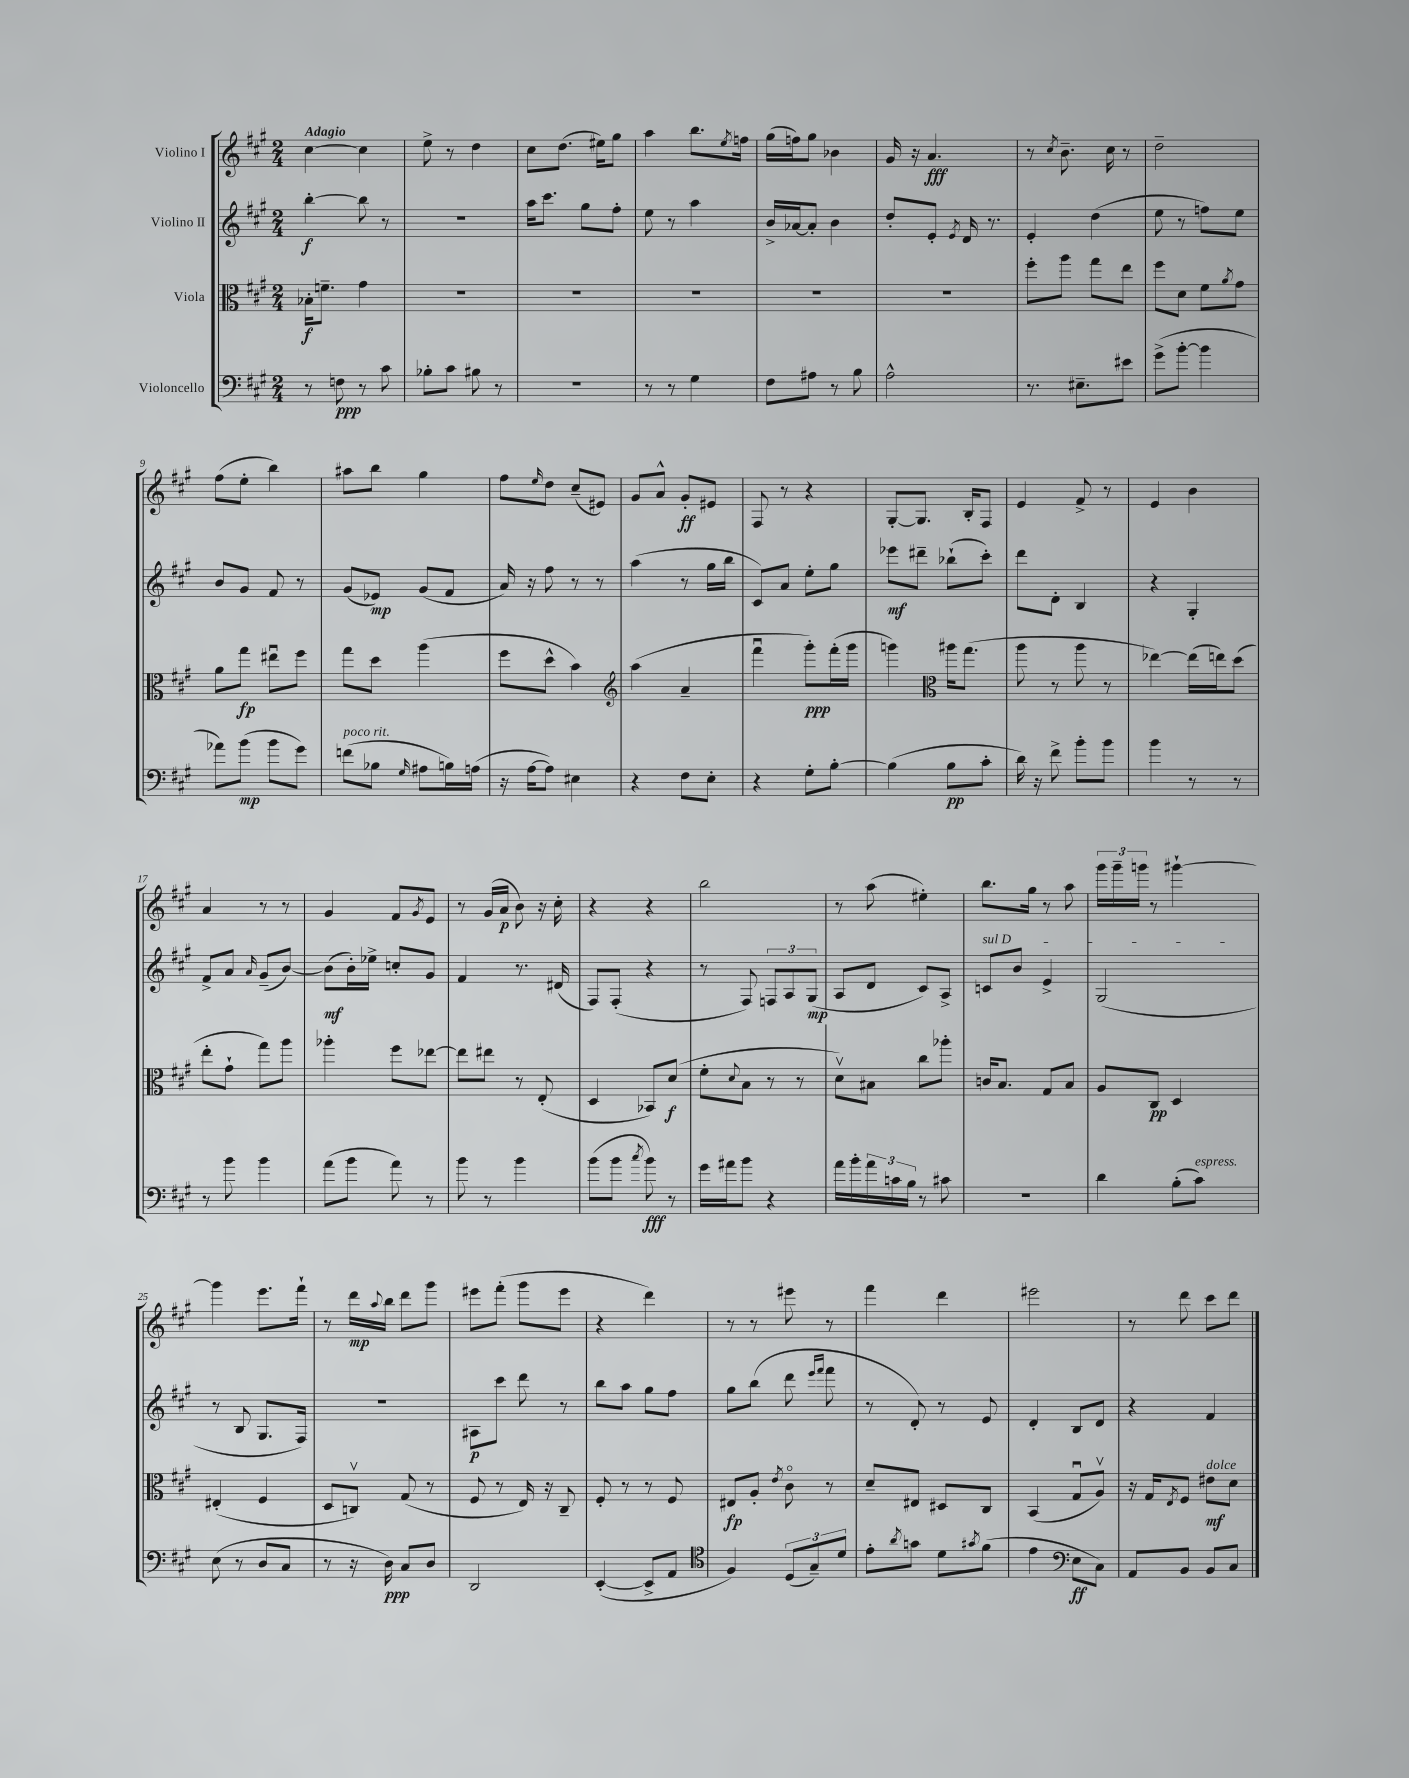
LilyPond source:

<<
\new StaffGroup <<
\new Staff = "s0" \with { instrumentName = "Violino I" } {
    \clef treble \key a \major \numericTimeSignature \time 2/4 \tempo "Adagio"
    cis''4~ cis''4 |
    e''8-> r8 d''4 |
    cis''8 d''8.( eis''16) gis''8 |
    a''4 b''8. \acciaccatura { e''8 } f''16 |
    gis''16( f''16) gis''8 bes'4 |
    gis'16 r16 a'4.\fff |
    r8 \acciaccatura { cis''8 } b'8.-- cis''16 r8 |
    d''2-- |
    fis''8( e''8-. b''4) |
    ais''8 b''8 gis''4 |
    fis''8 \grace { e''16 } d''8 cis''8--( eis'8) |
    gis'8 a'8-^ gis'8-.\ff eis'8 |
    fis8 r8 r4 |
    gis8~-. gis8. b16-. fis8 |
    e'4 fis'8-> r8 |
    e'4 b'4 |
    a'4 r8 r8 |
    gis'4 fis'8 \acciaccatura { gis'8 } e'8 |
    r8 gis'16( a'16\p b'8) r16 cis''16-. |
    r4 r4 |
    b''2 |
    r8 a''8( eis''4-.) |
    b''8. gis''16 r8 a''8 |
    \tuplet 3/2 { gis'''16 gis'''16-- g'''16 } r8 gis'''4~-! |
    gis'''4 e'''8. fis'''16-! |
    r8 d'''16\mp \appoggiatura { a''8 } b''16 d'''8 gis'''8 |
    eis'''8 fis'''8-.( gis'''8 eis'''8 |
    r4 d'''4) |
    r8 r8 eis'''8 r8 |
    fis'''4 d'''4 |
    eis'''2 |
    r8 d'''8 cis'''8 d'''8 \bar "|." |
}
\new Staff = "s1" \with { instrumentName = "Violino II" } {
    \clef treble \key a \major \numericTimeSignature \time 2/4
    b''4~-.\f b''8 r8 |
    r2 |
    a''16 cis'''8. gis''8 fis''8-. |
    e''8 r8 a''4 |
    b'16-> aes'16~ aes'8-. b'4 |
    d''8-. e'8-. \acciaccatura { e'8 } d'16 r8. |
    e'4-. d''4( |
    e''8 r8 f''8) e''8 |
    b'8 gis'8 fis'8 r8 |
    gis'8( ees'8\mp) gis'8( fis'8 |
    a'16) r16 fis''8 r8 r8 |
    a''4( r8 gis''16 b''16 |
    cis'8) a'8 e''8-. gis''8 |
    ees'''8\mf dis'''8-- bes''8-!( cis'''8-.) |
    d'''8 d'8-. b4 |
    r4 gis4-. |
    fis'8-> a'8 \grace { a'16 } gis'8--( b'8~) |
    b'8\mf( b'16-.) ees''16-> c''8-. gis'8 |
    fis'4 r8. dis'16( |
    fis8) fis8-.( r4 |
    r8 fis8) \tuplet 3/2 { f8 a8 gis8\mp( } |
    a8 d'8 cis'8) a8-> |
    \once \override TextSpanner.bound-details.left.text = \markup { \italic "sul D" } c'8\startTextSpan b'8 e'4-> |
    gis2\stopTextSpan( |
    r8 b8 gis8. fis16) |
    R2 |
    ais8\p cis'''8 d'''8 r8 |
    b''8 a''8 gis''8 fis''8 |
    gis''8 b''8( d'''8 \grace { e'''16 fis'''16 } fis'''8 |
    r8 d'8-.) r8 e'8 |
    d'4-. b8 d'8 |
    r4 fis'4 \bar "|." |
}
\new Staff = "s2" \with { instrumentName = "Viola" } {
    \clef alto \key a \major \numericTimeSignature \time 2/4
    bes16-.\f f'8.-- gis'4 |
    R2 |
    R2 |
    R2 |
    R2 |
    R2 |
    fis''8-. a''8 gis''8 e''8 |
    fis''8 d'8 fis'8 \acciaccatura { a'8 } gis'8 |
    a'8 gis''8\fp eis''8\downbow fis''8 |
    gis''8 d''8 a''4( |
    fis''8 d''8-^ b'4) |
    \clef treble a''4( a'4-- |
    fis'''4\downbow gis'''8-.\ppp) fis'''16-.( gis'''16 |
    g'''4) \clef alto ais''16 gis''8.( |
    a''8 r8 a''8 r8 |
    ees''4~) ees''16( e''16) d''8( |
    e''8-. gis'8-! gis''8) a''8 |
    aes''4-. fis''8 ees''8~ |
    ees''8 eis''8 r8 e8-.( |
    d4 bes,8) d'8\f( |
    fis'8-. \appoggiatura { d'8 } b8 r8 r8 |
    d'8\upbow) bis8 cis''8 aes''8-. |
    c'16 b8. gis8 b8 |
    a8 cis8\pp d4 |
    eis4-.( fis4 |
    d8 c8\upbow) gis8( r8 |
    fis8 r8 e16) r16 cis8-- |
    fis8-. r8 r8 fis8 |
    eis8\fp a8-. \acciaccatura { e'8 } cis'8\flageolet r8 |
    d'8-- eis8 dis8 cis8 |
    b,4( gis8\downbow a8\upbow) |
    r16 gis16 \acciaccatura { e8 } fis8 eis'8\mf^\markup { \italic "dolce" } d'8 \bar "|." |
}
\new Staff = "s3" \with { instrumentName = "Violoncello" } {
    \clef bass \key a \major \numericTimeSignature \time 2/4
    r8 f8\ppp r8 cis'8 |
    bes8-. cis'8 bis8 r8 |
    R2 |
    r8 r8 gis4 |
    fis8 ais8 r8 b8 |
    a2-^ |
    r8. eis8.-- eis'8 |
    gis'8->( b'8~-. b'4 |
    aes'8) b'8\mp( b'8 gis'8) |
    f'8^\markup { \italic "poco rit." }( bes8 \grace { gis16 } ais8 b16) a16( |
    r16 a16~ a8) eis4 |
    r4 fis8 e8-. |
    r4 gis8-. b8~-. |
    b4( b8\pp cis'8-. |
    d'16) r16 fis'8-> b'8-. b'8 |
    b'4 r8 r8 |
    r8 b'8 b'4 |
    a'8( b'8 a'8) r8 |
    b'8 r8 b'4 |
    b'8( b'8 \acciaccatura { cis''8 } b'8\fff) r8 |
    gis'16 ais'16 b'8 r4 |
    a'16 b'16-. \tuplet 3/2 { a'16 c'16 b16 } r8 cis'8 |
    R2 |
    d'4 b8-.( cis'8^\markup { \italic "espress." }) |
    e8( r8 d8 cis8 |
    r8 r16 d16\ppp) cis8 d8 |
    d,2 |
    e,4~-.( e,8-> a,8 |
    \clef tenor fis4) \tuplet 3/2 { d8( gis8--) d'8 } |
    e'8-. \acciaccatura { a'8 } g'8 d'8 \acciaccatura { gis'8 } fis'8( |
    e'4 \clef bass e8\ff cis8) |
    a,8 b,8 b,8 cis8 \bar "|." |
}
>>
>>
